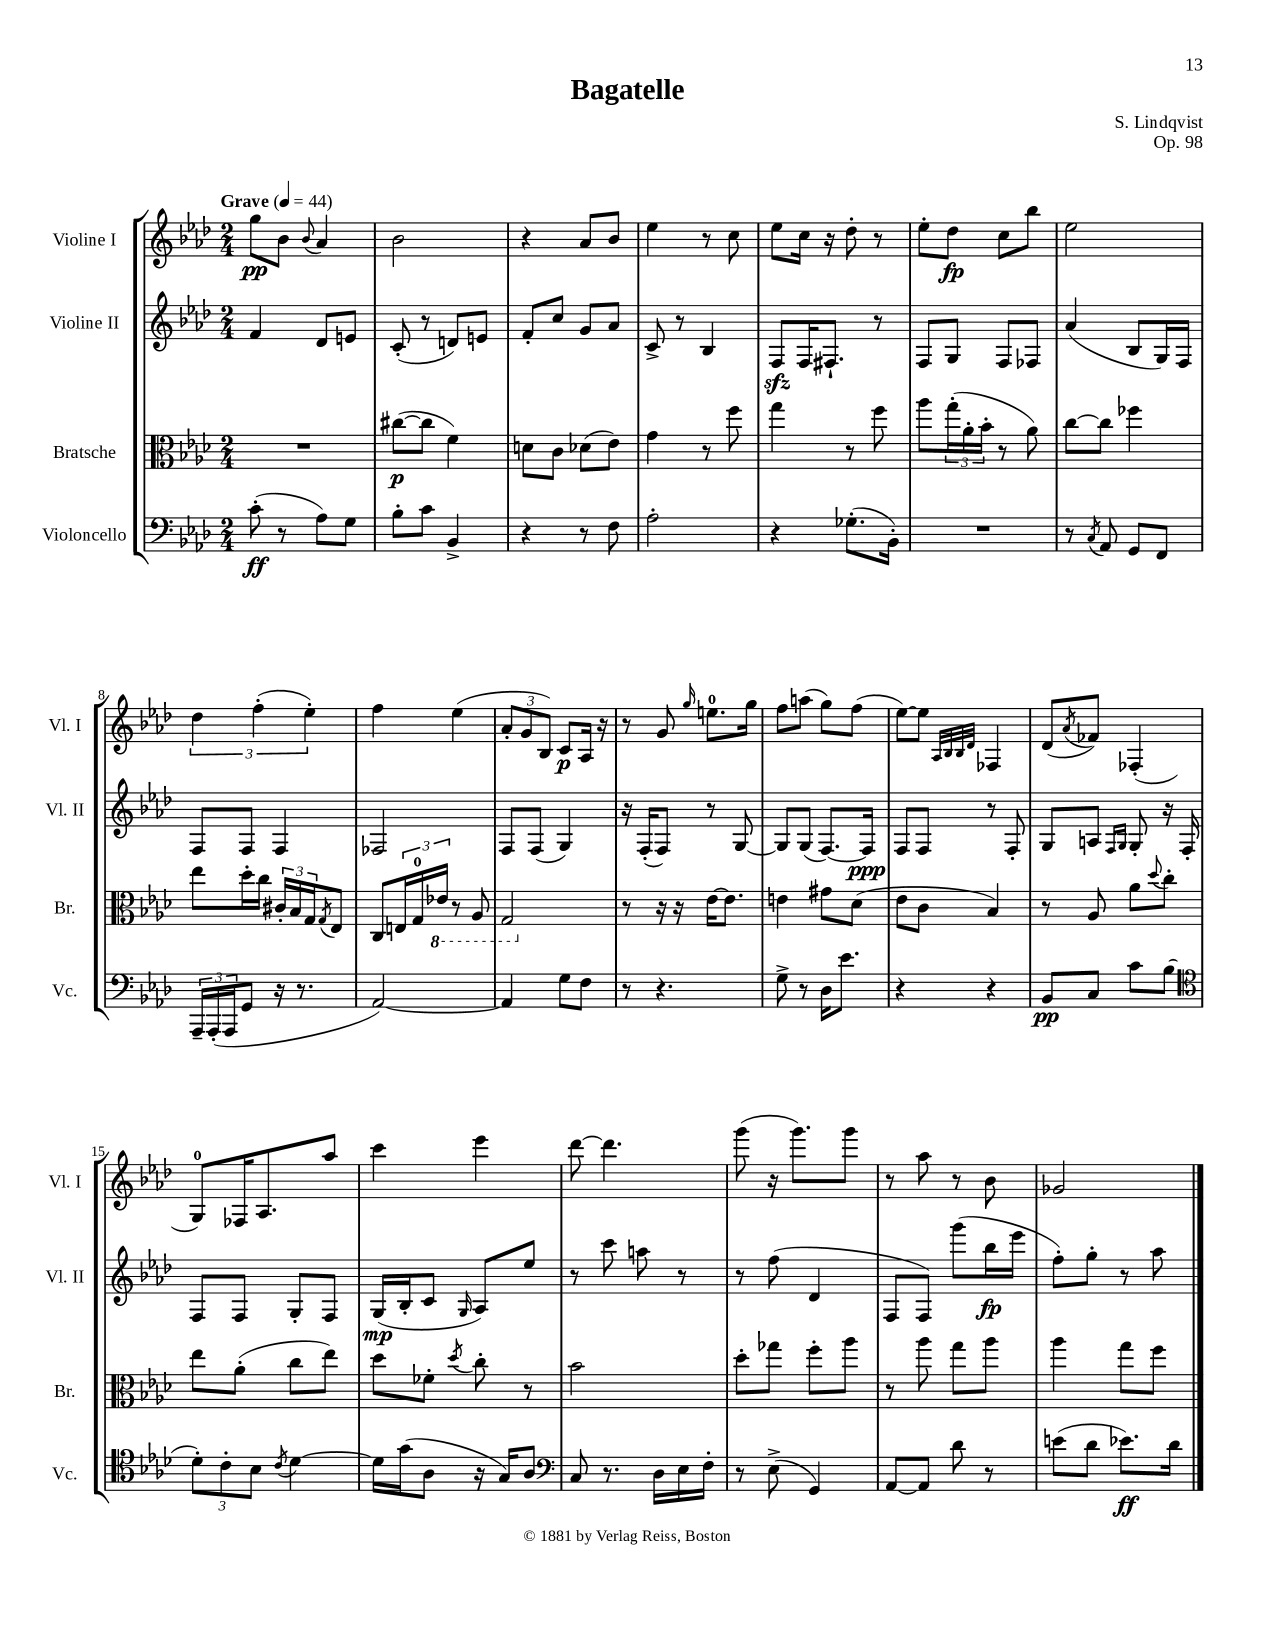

**kern	**dynam	**kern	**dynam	**kern	**dynam	**kern	**dynam
*part4	*part4	*part3	*part3	*part2	*part2	*part1	*part1
*staff4	*staff4	*staff3	*staff3	*staff2	*staff2	*staff1	*staff1
*I"Violoncello	*	*I"Bratsche	*	*I"Violine II	*	*I"Violine I	*
*I'Vc.	*	*I'Br.	*	*I'Vl. II	*	*I'Vl. I	*
*clefF4	*	*clefC3	*	*clefG2	*	*clefG2	*
*k[b-e-a-d-]	*	*k[b-e-a-d-]	*	*k[b-e-a-d-]	*	*k[b-e-a-d-]	*
*M2/4	*	*M2/4	*	*M2/4	*	*M2/4	*
*MM44	*	*MM44	*	*MM44	*	*MM44	*
=1	=1	=1	=1	=1	=1	=1	=1
!	!	!	!	!	!	!LO:TX:a:B:t=Grave	!
(8c'\	ff	2r	.	4f/	.	8gg\L	pp
8r	.	.	.	.	.	8b-\J	.
.	.	.	.	.	.	8qqb-/	.
8A-\L)	.	.	.	8d-/L	.	4a-/	.
8G\J	.	.	.	8en/J	.	.	.
=2	=2	=2	=2	=2	=2	=2	=2
8B-'\L	.	([8cc#X\L	p	(8c'/	.	2b-\	.
8c\J	.	8cc#\J]	.	8r	.	.	.
4BB-^/	.	4f\)	.	8dn/L)	.	.	.
.	.	.	.	8en/J	.	.	.
=3	=3	=3	=3	=3	=3	=3	=3
4r	.	8dn\L	.	8f'/L	.	4r	.
.	.	8c\J	.	8cc/J	.	.	.
8r	.	(8d-X\L	.	8g/L	.	8a-/L	.
8F\	.	8e-\J)	.	8a-/J	.	8b-/J	.
=4	=4	=4	=4	=4	=4	=4	=4
2A-'\	.	4g\	.	8c^/	.	4ee-\	.
.	.	.	.	8r	.	.	.
.	.	8r	.	4B-/	.	8r	.
.	.	8ff\	.	.	.	8cc\	.
=5	=5	=5	=5	=5	=5	=5	=5
4r	.	4gg\	.	8Fzz/L	.	8ee-\L	.
.	.	.	.	16F/K	.	16cc\Jk	.
.	.	.	.	8.F#X`/J	.	16r	.
(8.G-X'\L	.	8r	.	.	.	8dd-'\	.
.	.	8ff\	.	8r	.	8r	.
16BB-'\Jk)	.	.	.	.	.	.	.
=6	=6	=6	=6	=6	=6	=6	=6
2r	.	8aa-\L	.	8F/L	.	8ee-'\L	.
.	.	(24gg'\L	.	8G/J	.	8dd-\J	fp
.	.	24a-'\	.	.	.	.	.
.	.	24b-'\JJ	.	.	.	.	.
.	.	8r	.	8F/L	.	8cc\L	.
.	.	8a-\)	.	8F-X/J	.	8bb-\J	.
=7	=7	=7	=7	=7	=7	=7	=7
8r	.	[8cc\L	.	(4a-/	.	2ee-\	.
8qC/	.	.	.	.	.	.	.
8AA-/	.	8cc\J]	.	.	.	.	.
8GG/L	.	4ff-X\	.	8B-/L	.	.	.
8FF/J	.	.	.	16G/L)	.	.	.
.	.	.	.	16F/JJ	.	.	.
!!LO:LB:g=z
=8	=8	=8	=8	=8	=8	=8	=8
24AAA-~/LL	.	8ee-\L	.	8F/L	.	6dd-\	.
(24AAA-'/	.	.	.	.	.	.	.
24AAA-/J	.	.	.	.	.	.	.
8GG/J	.	16dd-'\L	.	8F/J	.	.	.
.	.	.	.	.	.	(6ff'\	.
.	.	16cc\JJ	.	.	.	.	.
16r	.	24c#X'/LL	.	4F/	.	.	.
.	.	24B-/	.	.	.	.	.
8.r	.	.	.	.	.	.	.
.	.	24G/J	.	.	.	6ee-'\)	.
.	.	8qG/	.	.	.	.	.
.	.	8E-/J	.	.	.	.	.
=9	=9	=9	=9	=9	=9	=9	=9
[2AA-/)	.	8C/L	.	2F-X/	.	4ff\	.
.	.	24En/L	.	.	.	.	.
.	.	24G/	.	.	.	.	.
*	*	*8ba	*	*	*	*	*
.	.	24E-X/JJ	.	.	.	.	.
.	.	8r	.	.	.	(4ee-\	.
.	.	8AA-/	.	.	.	.	.
=10	=10	=10	=10	=10	=10	=10	=10
4AA-/]	.	2GG/	.	8F/L	.	12a-'/L	.
.	.	.	.	.	.	12g/	.
.	.	.	.	(8F/J	.	.	.
.	.	.	.	.	.	12B-/J)	.
8G\L	.	.	.	4G/)	.	8c/L	p
8F\J	.	.	.	.	.	16A-/Jk	.
.	.	.	.	.	.	16r	.
=11	=11	=11	=11	=11	=11	=11	=11
*	*	*X8ba	*	*	*	*	*
8r	.	8r	.	16r	.	8r	.
.	.	.	.	(16F'/KL	.	.	.
4.r	.	16r	.	8F/J)	.	8g/	.
.	.	16r	.	.	.	.	.
.	.	.	.	.	.	16qqgg/	.
.	.	[16e-\KL	.	8r	.	8.een\L	.
.	.	8.e-\J]	.	.	.	.	.
.	.	.	.	[8G/	.	.	.
.	.	.	.	.	.	16gg\Jk	.
=12	=12	=12	=12	=12	=12	=12	=12
8G^\	.	4en\	.	8G/L]	.	8ff\L	.
8r	.	.	.	(8G/J	.	(8aan\J	.
16D-\KL	.	8g#X\L	.	[8.F/L)	.	8gg\L)	.
8.e-\J	.	.	.	.	.	.	.
.	.	(8d-\J	.	.	.	(8ff\J	.
.	.	.	.	16F/Jk]	ppp	.	.
=13	=13	=13	=13	=13	=13	=13	=13
4r	.	8e-\L	.	8F/L	.	[8ee-\L)	.
.	.	8c\J	.	8F/J	.	8ee-\J]	.
.	.	.	.	.	.	32qqA-/LLL	.
.	.	.	.	.	.	32qqB-/	.
.	.	.	.	.	.	32qqB-/	.
.	.	.	.	.	.	32qqd-/JJJ	.
4r	.	4B-/)	.	8r	.	4F-X/	.
.	.	.	.	8F'/	.	.	.
=14	=14	=14	=14	=14	=14	=14	=14
8BB-/L	pp	8r	.	8G/L	.	(8d-/L	.
.	.	.	.	.	.	8qa-/	.
8C/J	.	8A-/	.	8An/J	.	8f-X/J)	.
.	.	.	.	16qqF/LL	.	.	.
.	.	.	.	16qqG/JJ	.	.	.
8c\L	.	8a-\L	.	8G'/	.	(4F-X'/	.
.	.	8qqdd-/	.	.	.	.	.
(8B-\J	.	8cc'\J	.	16r	.	.	.
.	.	.	.	16F'/	.	.	.
!!LO:LB:g=z
=15	=15	=15	=15	=15	=15	=15	=15
*clefC4	*	*	*	*	*	*	*
12d-'\L)	.	8ee-\L	.	8F/L	.	8G/L)	.
12c'\	.	.	.	.	.	.	.
.	.	(8a-'\J	.	8F/J	.	16F-X/K	.
12B-\J	.	.	.	.	.	.	.
.	.	.	.	.	.	8.A-/	.
8qc/	.	.	.	.	.	.	.
[4d-\	.	8cc\L	.	8G'/L	.	.	.
.	.	8ee-\J)	.	8F/J	.	8aa-/J	.
=16	=16	=16	=16	=16	=16	=16	=16
16d-\LL]	.	8dd-\L	.	(16G/LL	mp	4ccc\	.
(16g\J	.	.	.	16B-'/J	.	.	.
8A-\J	.	8f-X'\J	.	8c/J	.	.	.
.	.	8qdd-/	.	16qqG/	.	.	.
16r	.	8cc'\	.	8A-/L)	.	4eee-\	.
16G/KL)	.	.	.	.	.	.	.
8A-/J	.	8r	.	8ee-/J	.	.	.
=17	=17	=17	=17	=17	=17	=17	=17
*clefF4	*	*	*	*	*	*	*
8C/	.	2b-\	.	8r	.	[8ddd-\	.
8.r	.	.	.	8ccc\	.	4.ddd-\]	.
.	.	.	.	8aan\	.	.	.
16D-\LL	.	.	.	.	.	.	.
16E-\	.	.	.	8r	.	.	.
16F'\JJ	.	.	.	.	.	.	.
=18	=18	=18	=18	=18	=18	=18	=18
8r	.	8dd-'\L	.	8r	.	(8ggg\	.
(8E-^\	.	8gg-X\J	.	(8ff\	.	16r	.
.	.	.	.	.	.	8.ggg\L)	.
4GG/)	.	8ff'\L	.	4d-/	.	.	.
.	.	8aa-\J	.	.	.	8ggg\J	.
=19	=19	=19	=19	=19	=19	=19	=19
[8AA-/L	.	8r	.	8F/L	.	8r	.
8AA-/J]	.	8aa-\	.	8F/J)	.	8aa-\	.
8d-\	.	8gg\L	.	(8ggg\L	.	8r	.
8r	.	8aa-\J	.	16bb-\L	fp	8b-\	.
.	.	.	.	16eee-\JJ	.	.	.
=20	=20	=20	=20	=20	=20	=20	=20
(8en\L	.	4aa-\	.	8ff'\L)	.	2g-X/	.
8d-\J	.	.	.	8gg'\J	.	.	.
8.e-X\L)	ff	8gg\L	.	8r	.	.	.
.	.	8ff\J	.	8aa-\	.	.	.
16d-\Jk	.	.	.	.	.	.	.
==	==	==	==	==	==	==	==
*-	*-	*-	*-	*-	*-	*-	*-
